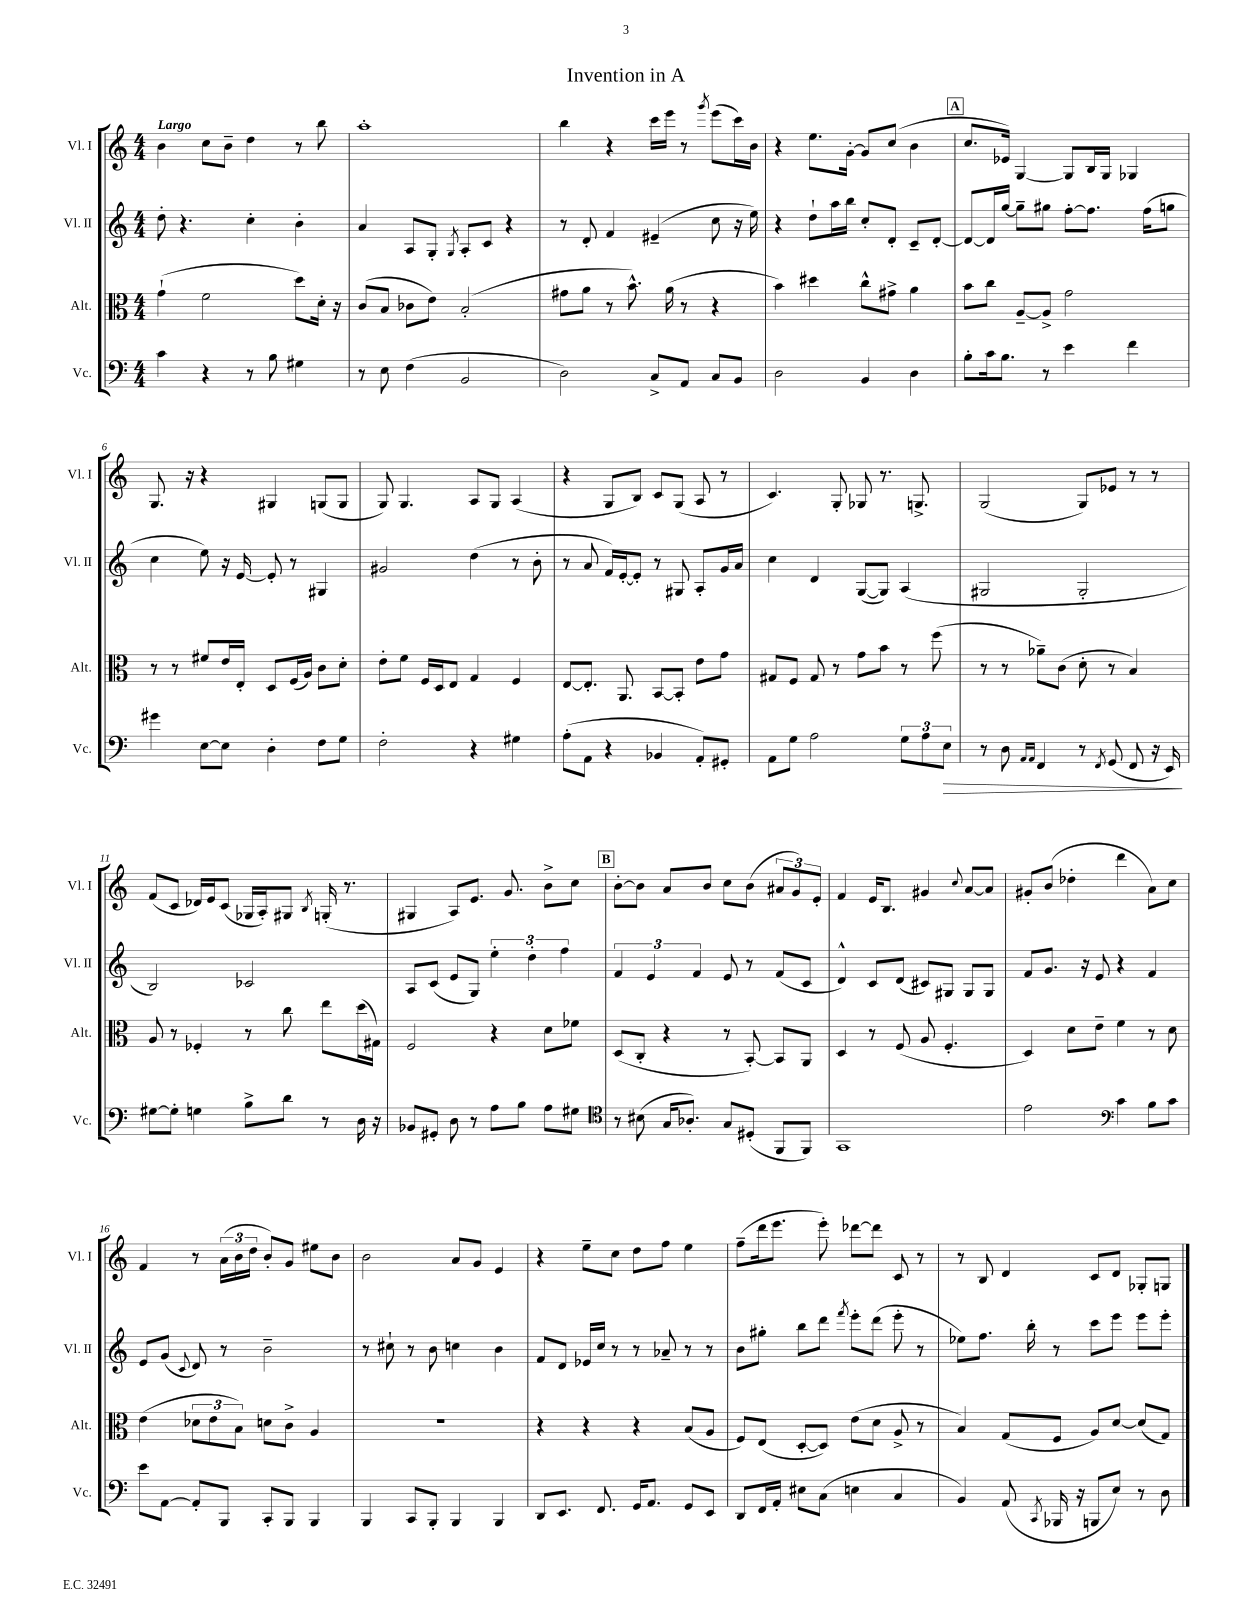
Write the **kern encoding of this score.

**kern	**dynam	**kern	**kern	**kern
*part4	*part4	*part3	*part2	*part1
*staff4	*staff4	*staff3	*staff2	*staff1
*I"Vc.	*	*I"Alt.	*I"Vl. II	*I"Vl. I
*I'Vc.	*	*I'Alt.	*I'Vl. II	*I'Vl. I
*clefF4	*	*clefC3	*clefG2	*clefG2
*k[]	*	*k[]	*k[]	*k[]
*M4/4	*	*M4/4	*M4/4	*M4/4
=1	=1	=1	=1	=1
!	!	!	!	!LO:TX:a:B:t=Largo
4c\	.	(4g`\	8dd'\	4b\
.	.	.	4.r	.
4r	.	2f\	.	8cc\L
.	.	.	.	8b~\J
8r	.	.	4cc'\	4dd\
8B\	.	.	.	.
4G#X\	.	8dd\L)	4b'\	8r
.	.	16d'\Jk	.	8bb\
.	.	16r	.	.
=2	=2	=2	=2	=2
8r	.	(8c/L	4a/	1aa'
8E\	.	8B/J	.	.
(4F\	.	8c-X\L	8A/L	.
.	.	8e\J)	8G'/J	.
.	.	.	8qG/	.
2BB/	.	(2B'/	8A'/L	.
.	.	.	8c/J	.
.	.	.	4r	.
=3	=3	=3	=3	=3
2D\)	.	8g#X\L	8r	4bb\
.	.	8a\J	8d'/	.
.	.	8r	4f/	4r
.	.	8.b^^\)	.	.
8C^/L	.	.	(4e#X~/	16ccc\LL
.	.	(16a\	.	16eee\JJ
8AA/J	.	8r	.	8r
.	.	.	.	8qggg/
8C/L	.	4r	8cc\	(8eee\L
8BB/J	.	.	16r	16ccc\L)
.	.	.	16ee\)	16b\JJ
=4	=4	=4	=4	=4
2D\	.	4b\)	4r	4r
.	.	4dd#X\	8dd`\L	8.ee\L
.	.	.	16aa\L	.
.	.	.	16bb\JJ	[16g'\Jk
4BB/	.	8cc^^\L	8cc'/L	8g/L]
.	.	8g#X^\J	8d'/J	(8cc/J
4D\	.	4a\	8c~/L	4b\
.	.	.	[8d'/J	.
!!LO:REH:place=s1:t=A
=5	=5	=5	=5	=5
8B'\L	.	8b\L	8d/L_	8.cc/L
16c\k	.	8cc\J	16d/L]	.
8.B\J	.	.	[16gg/JJ	16e-X/Jk)
.	.	[8A~/L	8gg~\L]	[4G/
8r	.	8A^/J]	8gg#X\J	.
4e\	.	2g\	[8ff'\L	8G/L]
.	.	.	8.ff\J]	16B/L
.	.	.	.	16G/JJ
4f\	.	.	.	4G-X/
.	.	.	(16ff\KL	.
.	.	.	8ggn\J	.
!!LO:LB:g=z
=6	=6	=6	=6	=6
4g#X\	.	8r	4cc\	8.G/
.	.	8r	.	.
.	.	.	.	16r
[8E\L	.	8f#X/L	8ee\)	4r
8E\J]	.	16e/L	16r	.
.	.	16E'/JJ	[16e/	.
4D'\	.	8D/L	8e'/]	4G#X/
.	.	(16F/L	8r	.
.	.	16A/JJ)	.	.
8F\L	.	8c\L	4G#X/	(8Gn/L
8G\J	.	8d'\J	.	8G/J
=7	=7	=7	=7	=7
2F'\	.	8e'\L	2g#X/	8G/)
.	.	8f\J	.	4.G/
.	.	16F/LL	.	.
.	.	16D/J	.	.
.	.	8E/J	.	.
4r	.	4G/	(4dd\	8A/L
.	.	.	.	8G/J
4G#X\	.	4F/	8r	(4A/
.	.	.	8b'\	.
=8	=8	=8	=8	=8
(8A'\L	.	[8E/L	8r	4r
8AA\J	.	8.E'/J]	8a/	.
4r	.	.	16f/LL)	8G/L
.	.	8.AA/	[16e'/J	.
.	.	.	8e'/J]	8B/J)
4BB-X/	.	[8BB/L	8r	8c/L
.	.	8BB'/J]	8G#X/	(8G/J
8AA'/L)	.	8e\L	8A'/L	8A/
8GG#X'/J	.	8g\J	16g/L	8r
.	.	.	16a/JJ	.
=9	=9	=9	=9	=9
8AA\L	.	8G#X/L	4cc\	4.c/)
8G\J	.	8F/J	.	.
2A\	.	8G#/	4d/	.
.	.	8r	.	8G'/
.	.	8g\L	([8G/L	8G-X/
.	.	8b\J	8G/J])	8.r
12G\L	.	8r	(4A/	.
.	.	.	.	8.Gn^/
12A\	.	.	.	.
.	.	(8ff\	.	.
!	!LO:HP:b	!	!	!
12E\J	>	.	.	.
=10	=10	=10	=10	=10
8r	.	8r	2G#X/	(2G/
8D\	.	8r	.	.
16qqAA/LL	.	.	.	.
16qqAA/JJ	.	.	.	.
4FF/	.	8a-X~\L)	.	.
.	.	(8c\J	.	.
8r	.	8d'\	2G#'/	8G/L)
8qFF/	.	.	.	.
(8GG/	.	8r	.	8e-X/J
8FF/	.	4B/)	.	8r
16r	.	.	.	8r
16EE/)	.	.	.	.
.	]	.	.	.
!!LO:LB:g=z
=11	=11	=11	=11	=11
[8G#X\L	.	8A/	2B/)	(8f/L
8G#'\J]	.	8r	.	8c/J
4Gn\	.	4F-X'/	.	16d-X/LL)
.	.	.	.	16e/J
.	.	.	.	(8c/J
8B^\L	.	8r	2c-X/	16G-X/LL
.	.	.	.	16A'/J)
8d\J	.	8cc\	.	8G#X/J
.	.	.	.	8qB/
8r	.	8ee\L	.	(16Gn'/
.	.	.	.	8.r
16D\	.	(16dd\L	.	.
16r	.	16G#X\JJ)	.	.
=12	=12	=12	=12	=12
8BB-X/L	.	2F/	8A/L	4G#X/
8GG#X'/J	.	.	(8c/J	.
8D\	.	.	8e/L	8A/L)
8r	.	.	8G/J)	8.e/J
8A\L	.	4r	6ee'\	.
.	.	.	.	8.g/
8B\J	.	.	.	.
.	.	.	6dd'\	.
8A\L	.	8d\L	.	8b^\L
.	.	.	6ff\	.
8G#X\J	.	8f-X\J	.	8cc\J
!!LO:REH:place=s1:t=B
=13	=13	=13	=13	=13
*clefC4	*	*	*	*
8r	.	(8D/L	6f/	[8b'\L
(8B#X\	.	8C'/J	.	8b\J]
.	.	.	6e/	.
16G/KL	.	4r	.	8a/L
8.A-X'/J)	.	.	.	.
.	.	.	6f/	.
.	.	.	.	8b/J
8G/L	.	8r	8e/	8cc\L
(8D#X'/J	.	[8BB'/)	8r	(8b\J
8FF/L	.	8BB/L]	(8f/L	12a#X/L
.	.	.	.	12g/)
8FF/J)	.	8AA/J	8c/J	.
.	.	.	.	12e'/J
=14	=14	=14	=14	=14
1GG	.	4D/	4d^^/)	4f/
.	.	8r	8c/L	16e/KL
.	.	.	.	8.B/J
.	.	(8F/	(8d/J	.
.	.	8A/	8c#X/L)	4g#X/
.	.	4.F'/	8G#X/J	.
.	.	.	.	8qqcc/
.	.	.	8G#/L	[8a/L
.	.	.	8G#/J	8a/J]
=15	=15	=15	=15	=15
2e\	.	4D/)	8f/L	8g#X'/L
.	.	.	8.g/J	(8b/J
.	.	8d\L	.	4dd-X'\
.	.	.	16r	.
.	.	8e~\J	8e/	.
*clefF4	*	*	*	*
4c\	.	4f\	4r	4ddd\
8B\L	.	8r	4f/	8a\L)
8c\J	.	8d\	.	8cc\J
!!LO:LB:g=z
=16	=16	=16	=16	=16
8e\L	.	(4e\	8e/L	4f/
[8AA\J	.	.	(8g/J	.
.	.	.	8qqc/	.
8AA'/L]	.	12d-X\L	8d/)	8r
.	.	12e\	.	.
8BBB/J	.	.	8r	(24a\LL
.	.	12B\J)	.	24b\
.	.	.	.	24dd\JJ
8CC'/L	.	8dn\L	2b~\	8b'/L)
8BBB/J	.	8c^\J	.	8g/J
4BBB/	.	4A/	.	8ee#X\L
.	.	.	.	8b\J
=17	=17	=17	=17	=17
4BBB/	.	1r	8r	2b\
.	.	.	8cc#X`\	.
8CC/L	.	.	8r	.
8BBB'/J	.	.	8b\	.
4BBB/	.	.	4ccn\	8a/L
.	.	.	.	8g/J
4BBB/	.	.	4b\	4e/
=18	=18	=18	=18	=18
8DD/L	.	4r	8f/L	4r
8.EE/J	.	.	8d/J	.
.	.	4r	16e-X/LL	8ee~\L
8.FF/	.	.	16cc/JJ	.
.	.	.	8r	8cc\J
16GG/KL	.	4r	8r	8dd\L
8.AA/J	.	.	.	.
.	.	.	8a-X~/	8ff\J
8GG/L	.	(8B/L	8r	4ee\
8EE/J	.	8A/J	8r	.
=19	=19	=19	=19	=19
8DD/L	.	8F/L)	8b\L	(8ff~\L
16FF/L	.	(8E/J	8gg#X'\J	16ddd\k
16AA'/JJ	.	.	.	8.eee\J
8E#X\L	.	[8D'/L	8bb\L	.
(8C\J	.	8D/J])	8ddd\J	8eee'\)
.	.	.	8qfff/	.
4En\	.	(8e\L	8eee'\L	[8ddd-X\L
.	.	8d\J	(8ddd\J	8ddd-\J]
4C/	.	8A^/	8eee'\	8c/
.	.	8r	8r	8r
=20	=20	=20	=20	=20
4BB/)	.	4B/)	8ee-X\L)	8r
.	.	.	8.ff\J	8B/
(8AA/	.	(8G/L	.	4d/
.	.	.	16bb'\	.
8qCC/	.	.	.	.
16BBB-X/	.	8F/J	8r	.
16r	.	.	.	.
8BBBn/L	.	8A/L)	8ccc\L	8c/L
8E/J)	.	[8d/J	8eee\J	8d/J
8r	.	(8d/L]	8eee\L	8G-X'/L
8D\	.	8G/J)	8eee'\J	8Gn/J
==	==	==	==	==
*-	*-	*-	*-	*-
